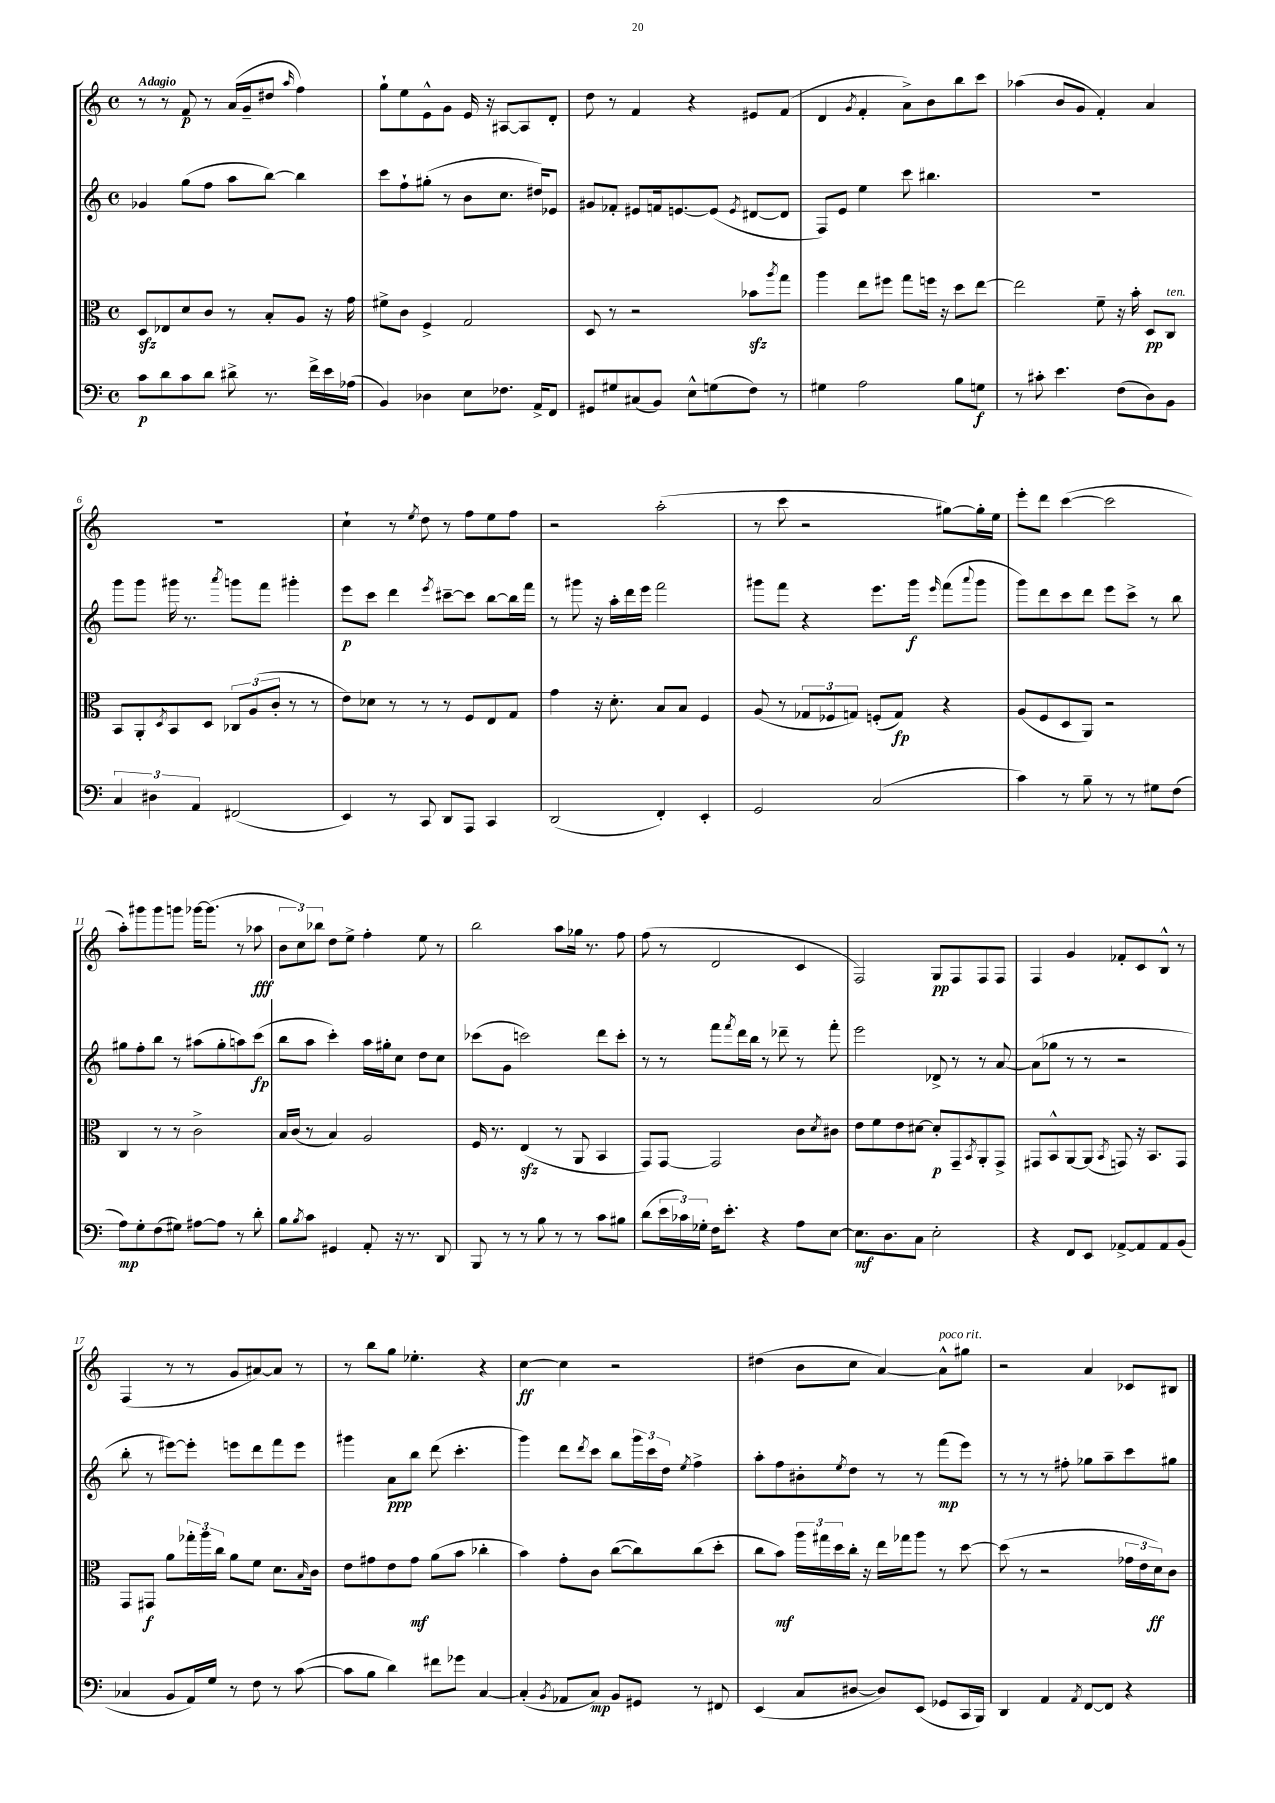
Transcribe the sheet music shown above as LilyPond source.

<<
\new StaffGroup <<
\new Staff = "s0" {
    \clef treble \key c \major \defaultTimeSignature \time 4/4 \tempo "Adagio"
    r8 r8 f'8\p r8 a'16( g'16-- dis''8 \grace { a''16 } f''4) |
    g''8-! e''8 e'8-^ g'8 e'16 r16 ais8~ ais8 d'8-. |
    d''8 r8 f'4 r4 eis'8 f'8( |
    d'4 \acciaccatura { g'8 } f'4-. a'8->) b'8 b''8 c'''8 |
    aes''4( b'8 g'8 f'4-.) a'4 |
    R1 |
    c''4-! r8 \acciaccatura { e''8 } d''8 r8 f''8 e''8 f''8 |
    r2 a''2-.( |
    r8 c'''8 r2 gis''8~) gis''16-. e''16 |
    e'''8-. d'''8 c'''4~( c'''2 |
    a''8-.) gis'''8 gis'''8 g'''8 ges'''16~ ges'''8.( r8 aes''8\fff |
    \tuplet 3/2 { b'8 c''8) bes''8 } d''8 e''8-> f''4-. e''8 r8 |
    b''2 a''8 ges''16 r8. f''8 |
    f''8( r8 d'2 c'4 |
    f2) g8\pp f8 f8 f8 |
    f4 g'4 fes'8-. c'8 b8-^ r8 |
    f4( r8 r8 g'8 ais'8~) ais'8 r8 |
    r8 b''8 g''8 ees''4.-. r4 |
    c''4~\ff c''4 r2 |
    dis''4( b'8 c''8 a'4~) a'8-^^\markup { \italic "poco rit." } gis''8 |
    r2 a'4 ces'8 bis8 \bar "|." |
}
\new Staff = "s1" {
    \clef treble \key c \major \defaultTimeSignature \time 4/4
    ges'4 g''8( f''8 a''8 b''8~) b''4 |
    c'''8 f''8-! gis''8-.( r8 b'8 c''8. dis''16) ees'8 |
    gis'8 fes'8-. eis'8 f'16 e'8.~ e'8( \acciaccatura { e'8 } dis'8~ dis'8 |
    f8) e'8 e''4 c'''8 bis''4. |
    R1 |
    g'''8 g'''8 gis'''16 r8. \acciaccatura { a'''8 } g'''8 f'''8 gis'''4-. |
    e'''8\p c'''8 d'''4 \acciaccatura { e'''8 } cis'''8~-- cis'''8 b''8~ b''16 f'''16 |
    r8 gis'''8 r16 a''16-. d'''16 e'''16 f'''2 |
    gis'''8 f'''8 r4 e'''8. gis'''16\f \grace { e'''16 } f'''8( \appoggiatura { a'''8 } gis'''8 |
    g'''8) d'''8 c'''8 d'''8 e'''8 c'''8-> r8 b''8 |
    gis''8 f''8-. b''8 r8 ais''8( gis''8-. a''8) c'''8\fp( |
    b''8 a''8 c'''4-.) a''16 gis''16-. c''8 d''8 c''8 |
    ces'''8( g'8 c'''2) d'''8 c'''8-. |
    r8 r8 f'''8 \acciaccatura { f'''8 } d'''16 b''16 r8 des'''8-- r8 f'''8-. |
    e'''2 des'8-> r8 r8 a'8~ |
    a'8( ges''8 r8 r8 r2 |
    b''8-. r8 eis'''8~) eis'''8-. e'''8 d'''8 f'''8 e'''8 |
    gis'''4 a'8\ppp b''8 d'''8( c'''4.-. |
    g'''4) d'''8 \acciaccatura { d'''8 } c'''8 b''8 \tuplet 3/2 { g'''16 c'''16 d''16 } \acciaccatura { e''8 } f''4-> |
    a''8-. f''8 bis'8-. \acciaccatura { e''8 } d''8 r8 r8 f'''8\mp( e'''8) |
    r8 r8 r8 fis''8-. ges''8 a''8-- c'''8 gis''8 \bar "|." |
}
\new Staff = "s2" {
    \clef alto \key c \major \defaultTimeSignature \time 4/4
    d8\sfz ees8 d'8 c'8 r8 b8-. a8 r16 g'16 |
    fis'8-> c'8 f4-> g2 |
    d8 r8 r2 bes'8\sfz \acciaccatura { a''8 } g''8 |
    a''4 e''8 fis''8 g''8 f''16 r16 d''8 e''8~ |
    e''2 f'8-- r16 b'16-. d8\pp c8^\markup { \italic "ten." } |
    b,8 a,8-. \acciaccatura { d8 } b,8 d8 \tuplet 3/2 { ces8 a8( c'8-. } r8 r8 |
    e'8) des'8 r8 r8 r8 f8 e8 g8 |
    g'4 r16 d'8.-. b8 b8 f4 |
    a8( r8 \tuplet 3/2 { ges8 fes8 g8) } f8-.( g8\fp) r4 |
    a8( f8 d8 a,8) r2 |
    c4 r8 r8 c'2-> |
    b16 c'16( r8 b4) a2 |
    f16 r8. e4\sfz( r8 a,8 b,4 |
    g,8) g,8~ g,2 c'8 \acciaccatura { d'8 } cis'8 |
    e'8 f'8 e'8 dis'8~ dis'8-.\p g,8-- \acciaccatura { b,8 } a,8-. g,8-> |
    gis,8 b,8-^ a,8~ a,8( \acciaccatura { b,8 } g,8) r16 b,8. g,8 |
    g,8 gis,8\f a'8 \tuplet 3/2 { ges''16-. a''16 c''16 } a'8 f'8 d'8. \grace { b16 } c'16 |
    e'8 gis'8 e'8 gis'8\mf a'8( b'8 ces''4-. |
    b'4) g'8-. c'8 c''8~( c''8) c''8( d''8-. |
    c''8 b'8\mf) \tuplet 3/2 { a''16 gis''16 d''16 } c''16-. r16 e''16 ges''16 a''8 r8 d''8~ |
    d''8( r8 r2 \tuplet 3/2 { ges'16 e'16 d'16\ff) } c'8 \bar "|." |
}
\new Staff = "s3" {
    \clef bass \key c \major \defaultTimeSignature \time 4/4
    c'8\p d'8 c'8 d'8 dis'8-> r8. f'16-> e'16 aes16( |
    b,4) des4 e8 fes8. a,16-> f,8 |
    gis,8 gis8 cis8( b,8) e8-^ g8( f8) r8 |
    gis4 a2 b8 g8\f |
    r8 cis'8-. e'4. f8( d8) b,8 |
    \tuplet 3/2 { c4 dis4 a,4 } fis,2( |
    e,4) r8 c,8 d,8 a,,8 c,4 |
    d,2( f,4-.) e,4-. |
    g,2 c2( |
    c'4) r8 b8-- r8 r8 gis8 f8( |
    a8\mp) g8-. f8( gis8) ais8~ ais8 r8 d'8-. |
    b8 \acciaccatura { b8 } c'8 gis,4 a,8-. r16 r8. d,8 |
    b,,8 r8 r8 b8 r8 r8 c'8 bis8 |
    d'8( \tuplet 3/2 { e'16 ces'16) ges16-. } f16 e'8.-. r4 a8 e8~ |
    e8.\mf d8. c8 e2-. |
    r4 f,8 e,8 aes,8~-> aes,8 aes,8 b,8( |
    ces4 b,8 a,16) g16 r8 f8 r8 c'8~( |
    c'8 b8 d'4) fis'8 ges'8 c4~ |
    c4-.( \acciaccatura { b,8 } aes,8 c8\mp) b,8 gis,8 r8 fis,8 |
    e,4( c8 dis8~ dis8) e,8( ges,8 c,16 b,,16) |
    d,4 a,4 \acciaccatura { a,8 } f,8~ f,8 r4 \bar "|." |
}
>>
>>
